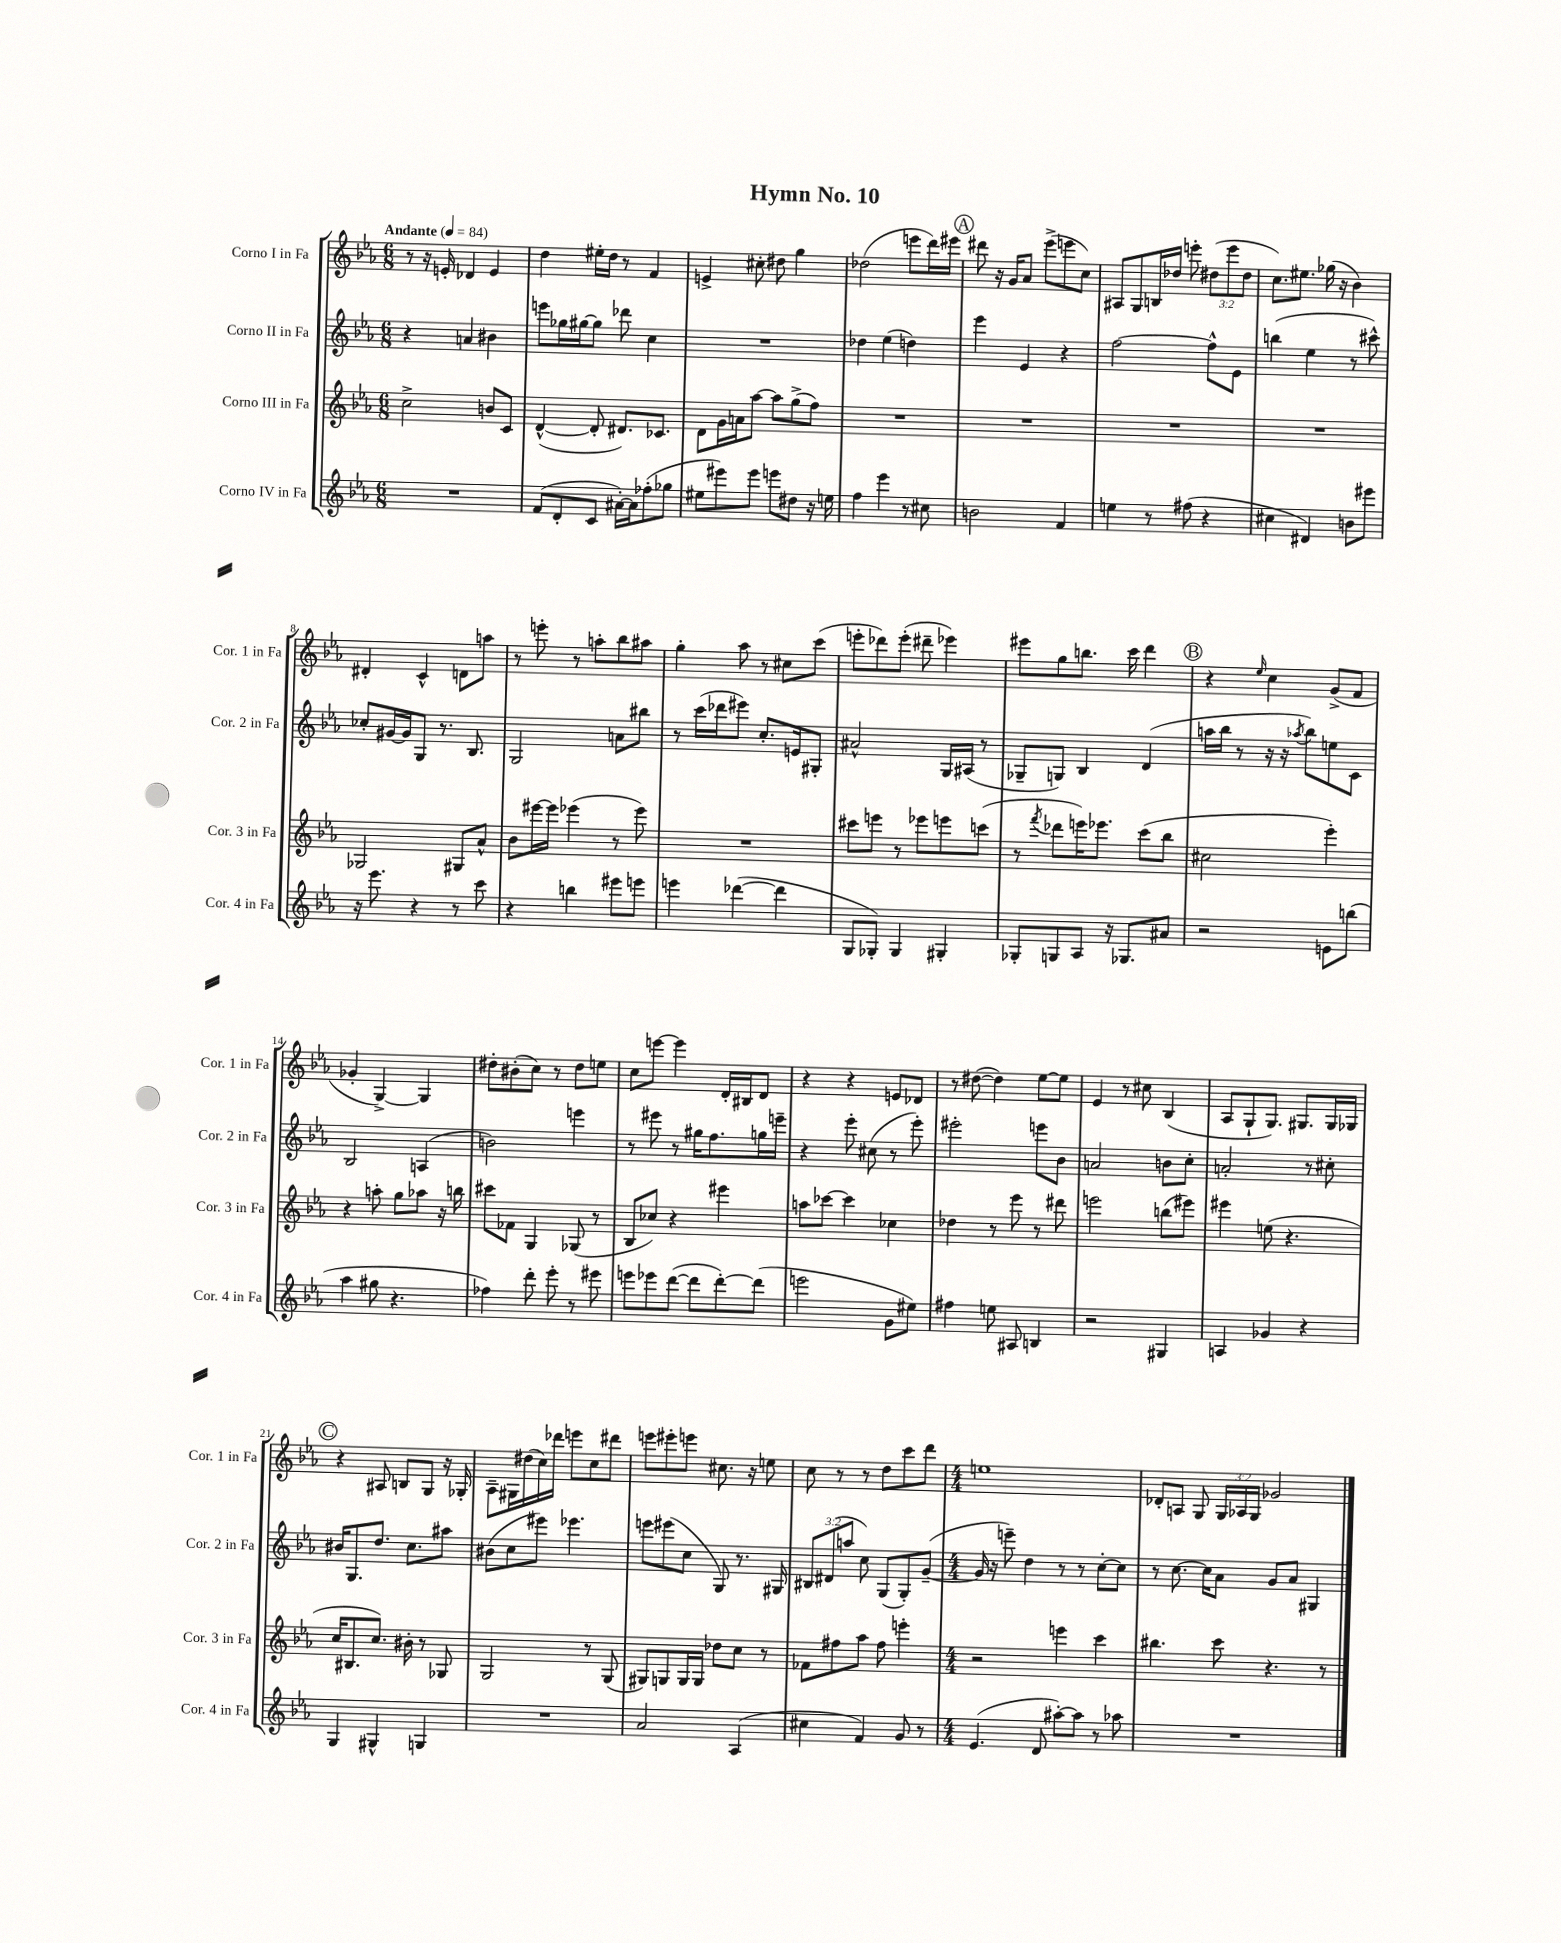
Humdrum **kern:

**kern	**kern	**kern	**kern
*staff4	*staff3	*staff2	*staff1
*clefG2	*clefG2	*clefG2	*clefG2
*k[b-e-a-]	*k[b-e-a-]	*k[b-e-a-]	*k[b-e-a-]
*M6/8	*M6/8	*M6/8	*M6/8
*MM84	*MM84	*MM84	*MM84
2.r	2cc^	4r	8r
.	.	.	16r
.	.	.	16e'
.	.	4a	4d-
.	8b	4b#	4e
.	8c	.	.
=	=	=	=
(8f	([4d^^	8eee	4dd
8d'	.	16gg-	.
.	.	[16gg#	.
8c	8d']	8gg#]	16ee#'
.	.	.	16dd
[16a#')	8.d#)	8ddd-	8r
16a#]	.	.	.
(8ff-'	.	4cc	4f
.	8.c-	.	.
8gg-	.	.	.
=	=	=	=
8ee#	8d	2.r	4e^
8eee#)	16g	.	.
.	16a	.	.
8eee#	[8aa-	.	8cc#'
8eee	8aa-]	.	8dd#
8dd#	(8gg^	.	4gg
16r	8ff)	.	.
16ee	.	.	.
=	=	=	=
4ff	2.r	4dd-	(2dd-
4eee-	.	(4ee-	.
8r	.	4dd)	8eee
8cc#	.	.	16ddd)
.	.	.	16eee#
=	=	=	=
2b	2.r	4eee-	8ddd#
.	.	.	16r
.	.	.	16g
.	.	4e-	8a-
.	.	.	(8eee-^
4f	.	4r	8eee
.	.	.	8cc)
=	=	=	=
4ee	2.r	[2ff	8A#
.	.	.	8G
8r	.	.	16B
.	.	.	16dd-
(8ff#	.	.	8eee'
4r	.	8ff^^]	(12dd#
.	.	.	12eee
.	.	8e-	.
.	.	.	12dd#
=	=	=	=
4cc#	2.r	(4bb	8.cc)
.	.	.	8.ee#
4d#)	.	4ee-	.
.	.	.	(16gg-
.	.	.	16r
8b	.	8r	4b-)
8eee#	.	8ccc#^^)	.
=	=	=	=
16r	2G-	8cc-'	4d#'
8.eee-	.	.	.
.	.	[16g#	.
.	.	16g#]	.
4r	.	8G	4c^^
.	.	8.r	.
8r	8G#	.	8d
.	.	8.B-	.
8ccc	8a-^^	.	8aa
=	=	=	=
4r	8b-	2G	8r
.	[16eee#	.	8eee'
.	16eee#]	.	.
4bb	(4eee-	.	8r
.	.	.	8aa'
8eee#	8r	8a	8bb-
8eee	8eee-)	8bb#	8aa#
=	=	=	=
4eee	2.r	8r	4gg'
.	.	(16ccc	.
.	.	16ddd-	.
([4ddd-	.	8eee#)	8aa-
.	.	8.cc'	8r
4ddd-]	.	.	8cc#
.	.	16e	.
.	.	8G#'	(8ccc
=	=	=	=
8G	8ccc#	2a#^^	8eee'
8G-')	8eee	.	8ddd-)
4G-	8r	.	(8eee'
.	8eee-	.	8ddd#~
4G#'	8eee	16G	4eee-)
.	.	(16A#	.
.	(8ccc	8r	.
=	=	=	=
8G-'	8r	8G-~	8eee#
.	8qfff	.	.
8G	8ddd-	8G)	8gg
8A-	16eee)	4B-	8.bb
.	8.eee-	.	.
16r	.	.	.
8.G-	.	.	16ccc
.	(8ccc	(4d	4ddd
8a#	8bb-	.	.
=	=	=	=
2r	2cc#	16aa	4r
.	.	16bb-	.
.	.	8r	.
.	.	.	16qqee-
.	.	16r	4cc
.	.	16r	.
.	.	8qaa-	.
.	.	8bb-)	.
8e	4eee-')	8ee	(8g^
(8bb	.	8c	8f
=	=	=	=
4aa-	4r	2B-	4g-'
8gg#	8aa'	.	[4G^)
4.r	8gg	.	.
.	8aa-	(4A	4G]
.	16r	.	.
.	16bb	.	.
=	=	=	=
4ff-)	8ccc#	2b)	8dd#'
.	8f-	.	(8b#'
8ddd'	4G	.	8cc)
8eee-'	.	.	8r
8r	(8G-	4eee	8dd#
8eee#	8r	.	8ee
=	=	=	=
8eee	8B-	8r	8cc
8eee-	8cc-)	8eee#	[8eee
([8ddd	4r	8r	4eee]
8ddd]	.	16gg#	.
.	.	8.ff	.
[8ddd')	4eee#	.	16d'
.	.	.	16B#
(8ddd]	.	16gg	8d
.	.	16eee~	.
=	=	=	=
2eee	8aa	4r	4r
.	[8ccc-	.	.
.	4ccc-]	8eee-'	4r
.	.	(8cc#	.
8g	4cc-	8r	8e
8ee#)	.	8eee-')	8d-
=	=	=	=
4ff#	4dd-	2eee#'	8r
.	.	.	([8dd#
8ee	8r	.	4dd#])
8A#	8eee-	.	.
4B	8r	8eee	[8ee-
.	8ddd#	8b-	8ee-]
=	=	=	=
2r	2eee	2a	4e-
.	.	.	8r
.	.	.	8cc#
4G#	(8bb	8b	(4B-
.	8eee#)	8cc'	.
=	=	=	=
4A	4eee#	2a'	8A-
.	.	.	8G`
4g-	(8ee	.	8.G)
.	4.r	.	.
.	.	.	8.G#
4r	.	8r	.
.	.	8cc#'	16G#
.	.	.	16G-
=	=	=	=
4G	16cc	16b#	4r
.	8.B#	8.G	.
4G#^^	8.cc)	8.dd	8A#
.	.	.	8B
.	16b#'	8.cc	.
4G	8r	.	8G
.	8G-	8aa#	16r
.	.	.	16G-'
=	=	=	=
2.r	2G	(8b#	8A-~
.	.	8cc	16G#
.	.	.	(16dd#
.	.	8eee#)	16cc)
.	.	.	16ddd-
.	.	4.eee-	8eee
.	8r	.	8cc
.	(8G	.	8ddd#
=	=	=	=
2a-	8G#)	8eee	8eee
.	8G	(8eee#	8eee#'
.	16G	8cc	8eee
.	16G	.	.
.	8dd-	8G)	8.cc#
(4A-	8cc	8.r	.
.	.	.	16r
.	8r	.	8ee
.	.	16G#	.
=	=	=	=
4cc#	8f-	12B#	8cc
.	.	(12d#	.
.	8ff#	.	8r
.	.	12aa	.
4f)	8aa-	8cc)	8r
.	8ff#	(8G	8dd
8g	4eee'	8G')	8ccc
8r	.	([8g~	8ddd
=	=	=	=
*M4/4	*M4/4	*M4/4	*M4/4
(4.e-	2r	16g]	1ee
.	.	16r	.
.	.	8eee~)	.
.	.	4dd	.
8d	.	.	.
[8aa#')	4eee	8r	.
8aa#]	.	8r	.
8r	4ccc	[8cc'	.
8aa-	.	8cc]	.
=	=	=	=
1r	4.bb#	8r	8d-'
.	.	[8.cc	8A
.	.	.	8G
.	.	16cc]	.
.	8ccc	8a-	24G
.	.	.	24A-
.	.	.	24G
.	4.r	8g	2g-
.	.	8a-	.
.	.	4G#	.
.	8r	.	.
==	==	==	==
*-	*-	*-	*-
